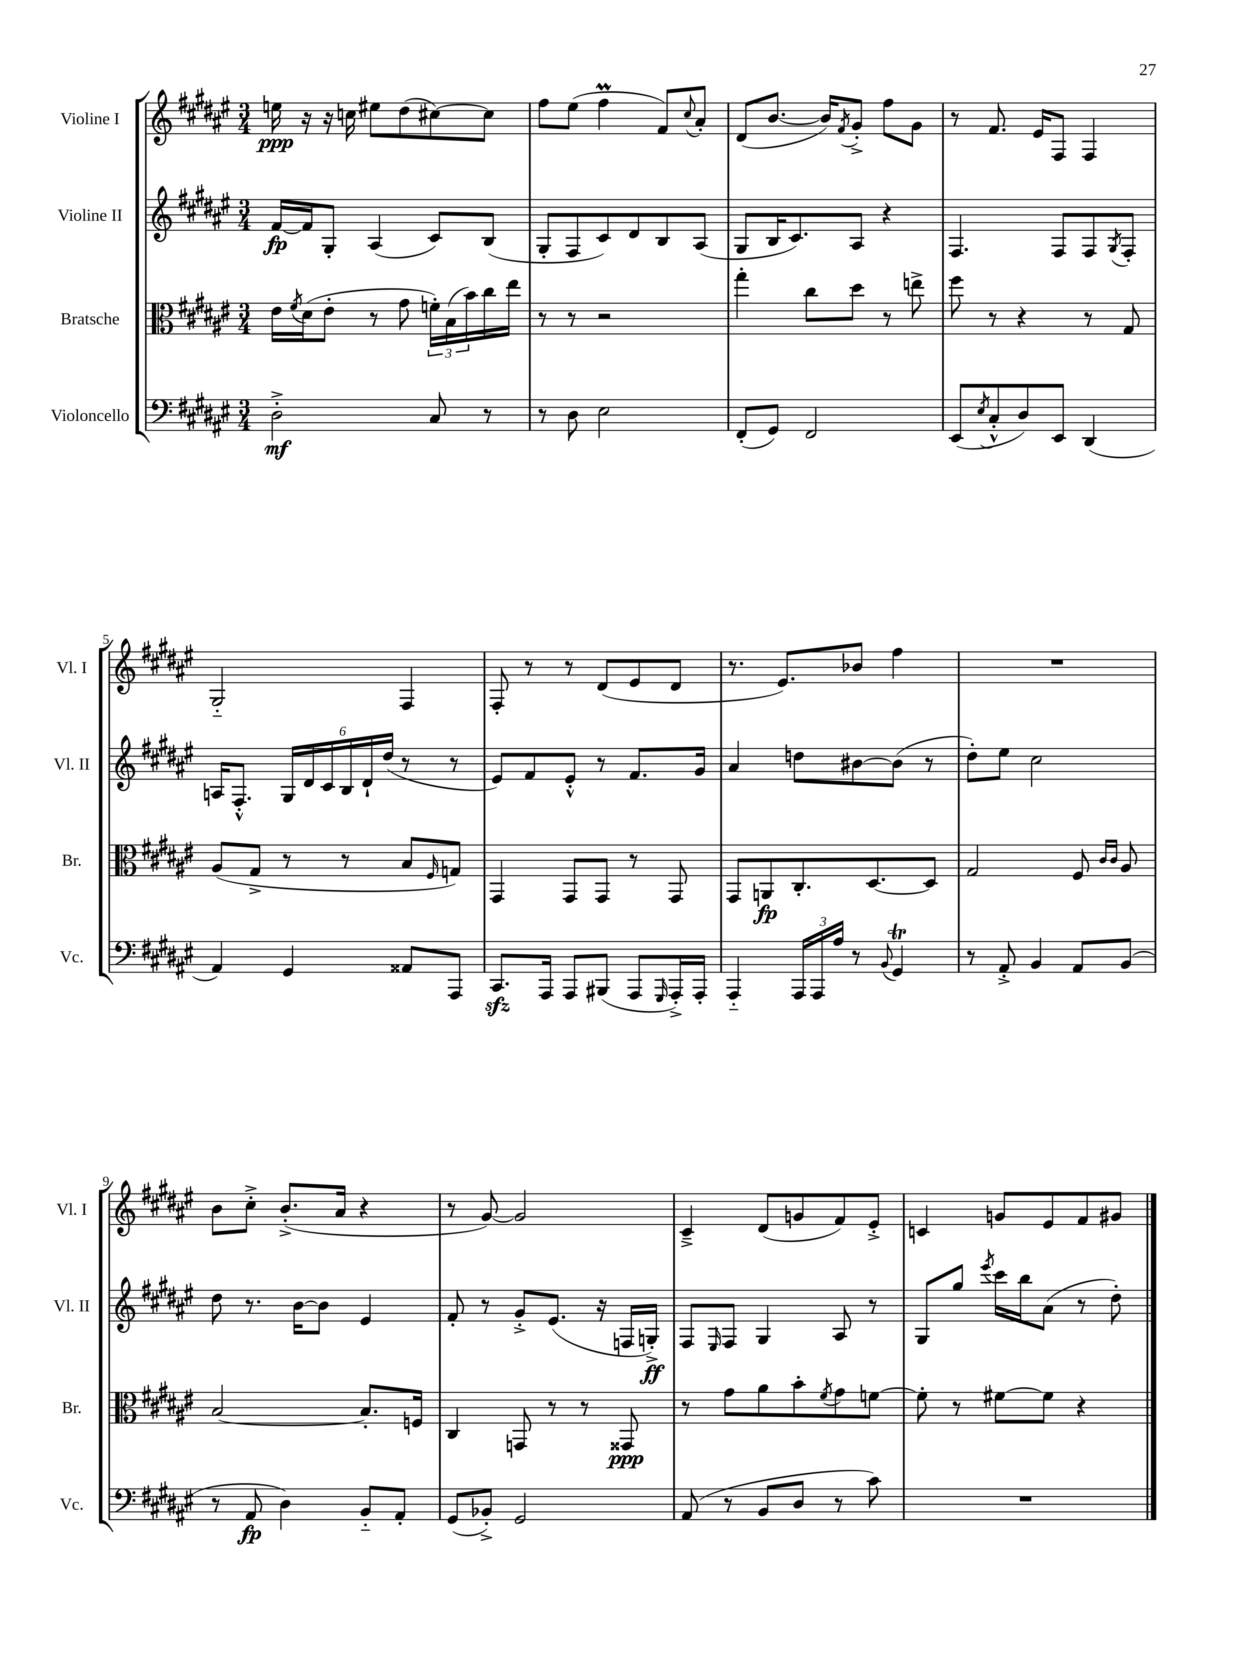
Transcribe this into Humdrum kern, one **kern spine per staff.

**kern	**dynam	**kern	**dynam	**kern	**dynam	**kern	**dynam
*part4	*part4	*part3	*part3	*part2	*part2	*part1	*part1
*staff4	*staff4	*staff3	*staff3	*staff2	*staff2	*staff1	*staff1
*I"Violoncello	*	*I"Bratsche	*	*I"Violine II	*	*I"Violine I	*
*I'Vc.	*	*I'Br.	*	*I'Vl. II	*	*I'Vl. I	*
*clefF4	*	*clefC3	*	*clefG2	*	*clefG2	*
*k[f#c#g#d#a#e#]	*	*k[f#c#g#d#a#e#]	*	*k[f#c#g#d#a#e#]	*	*k[f#c#g#d#a#e#]	*
*M3/4	*	*M3/4	*	*M3/4	*	*M3/4	*
=1	=1	=1	=1	=1	=1	=1	=1
2D#'^\	mf	16e#\LL	.	[16f#/LL	fp	16een\	ppp
.	.	8qf#/	.	.	.	.	.
.	.	(16d#\J	.	16f#/J]	.	16r	.
.	.	8e#'\J	.	8G#'/J	.	16r	.
.	.	.	.	.	.	16ccn\	.
.	.	8r	.	(4A#/	.	8ee#X\L	.
.	.	8g#\	.	.	.	(8dd#\	.
8C#/	.	24fn'\LL)	.	8c#/L)	.	[8cc#X\)	.
.	.	(24B\	.	.	.	.	.
.	.	24b\)	.	.	.	.	.
8r	.	16cc#\	.	(8B/J	.	8cc#\J]	.
.	.	16ee#\JJ	.	.	.	.	.
=2	=2	=2	=2	=2	=2	=2	=2
8r	.	8r	.	8G#'/L	.	8ff#\L	.
8D#\	.	8r	.	8F#/	.	(8ee#\J	.
2E#\	.	2r	.	8c#/)	.	4ff#M\	.
.	.	.	.	8d#/	.	.	.
.	.	.	.	8B/	.	8f#/L)	.
.	.	.	.	.	.	8qqcc#/	.
.	.	.	.	(8A#/J	.	8a#'/J	.
=3	=3	=3	=3	=3	=3	=3	=3
(8FF#'/L	.	4gg#'\	.	8G#/L	.	(8d#/L	.
8GG#/J)	.	.	.	16B/K	.	[8.b/J	.
.	.	.	.	8.c#/)	.	.	.
2FF#/	.	8cc#\L	.	.	.	.	.
.	.	.	.	.	.	16b/KL])	.
.	.	.	.	.	.	8qf#/	.
.	.	8dd#\J	.	8A#/J	.	8g#'^/J	.
.	.	8r	.	4r	.	8ff#\L	.
.	.	8een^\	.	.	.	8g#\J	.
=4	=4	=4	=4	=4	=4	=4	=4
(8EE#/L	.	8ff#\	.	4.F#/	.	8r	.
8qE#/	.	.	.	.	.	.	.
8C#'^^/	.	8r	.	.	.	8.f#/	.
8D#/)	.	4r	.	.	.	.	.
.	.	.	.	.	.	16e#/KL	.
8EE#/J	.	.	.	8F#/L	.	8F#/J	.
(4DD#/	.	8r	.	8F#/	.	4F#/	.
.	.	.	.	8qG#/	.	.	.
.	.	8G#/	.	8F#'/J	.	.	.
!!LO:LB:g=z
=5	=5	=5	=5	=5	=5	=5	=5
4AA#/)	.	(8A#/L	.	16An/KL	.	2G#/	.
.	.	.	.	8.F#'^^/J	.	.	.
.	.	8G#^/J	.	.	.	.	.
4GG#/	.	8r	.	24G#/LL	.	.	.
.	.	.	.	24d#/	.	.	.
.	.	.	.	24c#/	.	.	.
.	.	8r	.	24B/	.	.	.
.	.	.	.	24d#`/	.	.	.
.	.	.	.	(24dd#/JJ	.	.	.
8AA##X/L	.	8B/L	.	8r	.	4F#/	.
.	.	16qqF#/	.	.	.	.	.
8AAA#/J	.	8Gn/J)	.	8r	.	.	.
=6	=6	=6	=6	=6	=6	=6	=6
8.CC#zz/L	.	4GG#/	.	8e#/L)	.	8F#'/	.
.	.	.	.	8f#/	.	8r	.
16AAA#/Jk	.	.	.	.	.	.	.
8AAA#/L	.	8GG#/L	.	8e#'^^/J	.	8r	.
(8BBB#X/J	.	8GG#/J	.	8r	.	(8d#/L	.
8AAA#/L	.	8r	.	8.f#/L	.	8e#/	.
16qqGGG#/	.	.	.	.	.	.	.
16AAA#'^/L)	.	8GG#/	.	.	.	8d#/J	.
16AAA#'/JJ	.	.	.	16g#/Jk	.	.	.
=7	=7	=7	=7	=7	=7	=7	=7
4AAA#/	.	8GG#/L	.	4a#/	.	8.r	.
.	.	8AAn/	fp	.	.	.	.
.	.	.	.	.	.	8.e#/L)	.
24AAA#/LL	.	8.C#'/	.	8ddn\L	.	.	.
24AAA#/	.	.	.	.	.	.	.
24A#/JJ	.	.	.	.	.	.	.
8r	.	.	.	[8b#X\	.	8b-X/J	.
.	.	[8.D#/	.	.	.	.	.
8qqBB/	.	.	.	.	.	.	.
4GG#T/	.	.	.	(8b#\J]	.	4ff#\	.
.	.	8D#/J]	.	8r	.	.	.
=8	=8	=8	=8	=8	=8	=8	=8
8r	.	2G#/	.	8dd#'\L)	.	2.r	.
8AA#'^/	.	.	.	8ee#\J	.	.	.
4BB/	.	.	.	2cc#\	.	.	.
8AA#/L	.	8F#/	.	.	.	.	.
.	.	16qqc#/LL	.	.	.	.	.
.	.	16qqc#/JJ	.	.	.	.	.
(8BB/J	.	8A#/	.	.	.	.	.
!!LO:LB:g=z
=9	=9	=9	=9	=9	=9	=9	=9
8r	.	[2B/	.	8dd#\	.	8b\L	.
8AA#/	fp	.	.	8.r	.	8cc#'^\J	.
4D#\)	.	.	.	.	.	(8.b'^/L	.
.	.	.	.	[16b\KL	.	.	.
.	.	.	.	8b\J]	.	.	.
.	.	.	.	.	.	16a#/Jk	.
8BB/L	.	8.B'/L]	.	4e#/	.	4r	.
8AA#'/J	.	.	.	.	.	.	.
.	.	16Fn/Jk	.	.	.	.	.
=10	=10	=10	=10	=10	=10	=10	=10
(8GG#/L	.	4C#/	.	8f#'/	.	8r	.
8BB-X'^/J)	.	.	.	8r	.	[8g#/)	.
2GG#/	.	8GGn/	.	8g#'^/L	.	2g#/]	.
.	.	8r	.	(8.e#/J	.	.	.
.	.	8r	.	.	.	.	.
.	.	.	.	16r	.	.	.
.	.	8GG##X/	ppp	16Fn/LL	.	.	.
.	.	.	.	16Gn'^/JJ)	ff	.	.
=11	=11	=11	=11	=11	=11	=11	=11
(8AA#/	.	8r	.	8F#/L	.	4c#~^/	.
.	.	.	.	16qqE#/	.	.	.
8r	.	8g#\L	.	8F#/J	.	.	.
8BB/L	.	8a#\	.	4G#/	.	(8d#/L	.
8D#/J	.	8b'\	.	.	.	8gn/	.
.	.	8qf#/	.	.	.	.	.
8r	.	8g#\	.	8A#/	.	8f#/)	.
8c#\)	.	[8fn\J	.	8r	.	8e#'^/J	.
=12	=12	=12	=12	=12	=12	=12	=12
2.r	.	8f'\]	.	8G#/L	.	4cn/	.
.	.	8r	.	8gg#/J	.	.	.
.	.	.	.	8qeee#/	.	.	.
.	.	[8f#X\L	.	16ccc#\LL	.	8gn/L	.
.	.	.	.	16bb\J	.	.	.
.	.	8f#\J]	.	(8a#\J	.	8e#/	.
.	.	4r	.	8r	.	8f#/	.
.	.	.	.	8dd#'\)	.	8g#X/J	.
==	==	==	==	==	==	==	==
*-	*-	*-	*-	*-	*-	*-	*-
